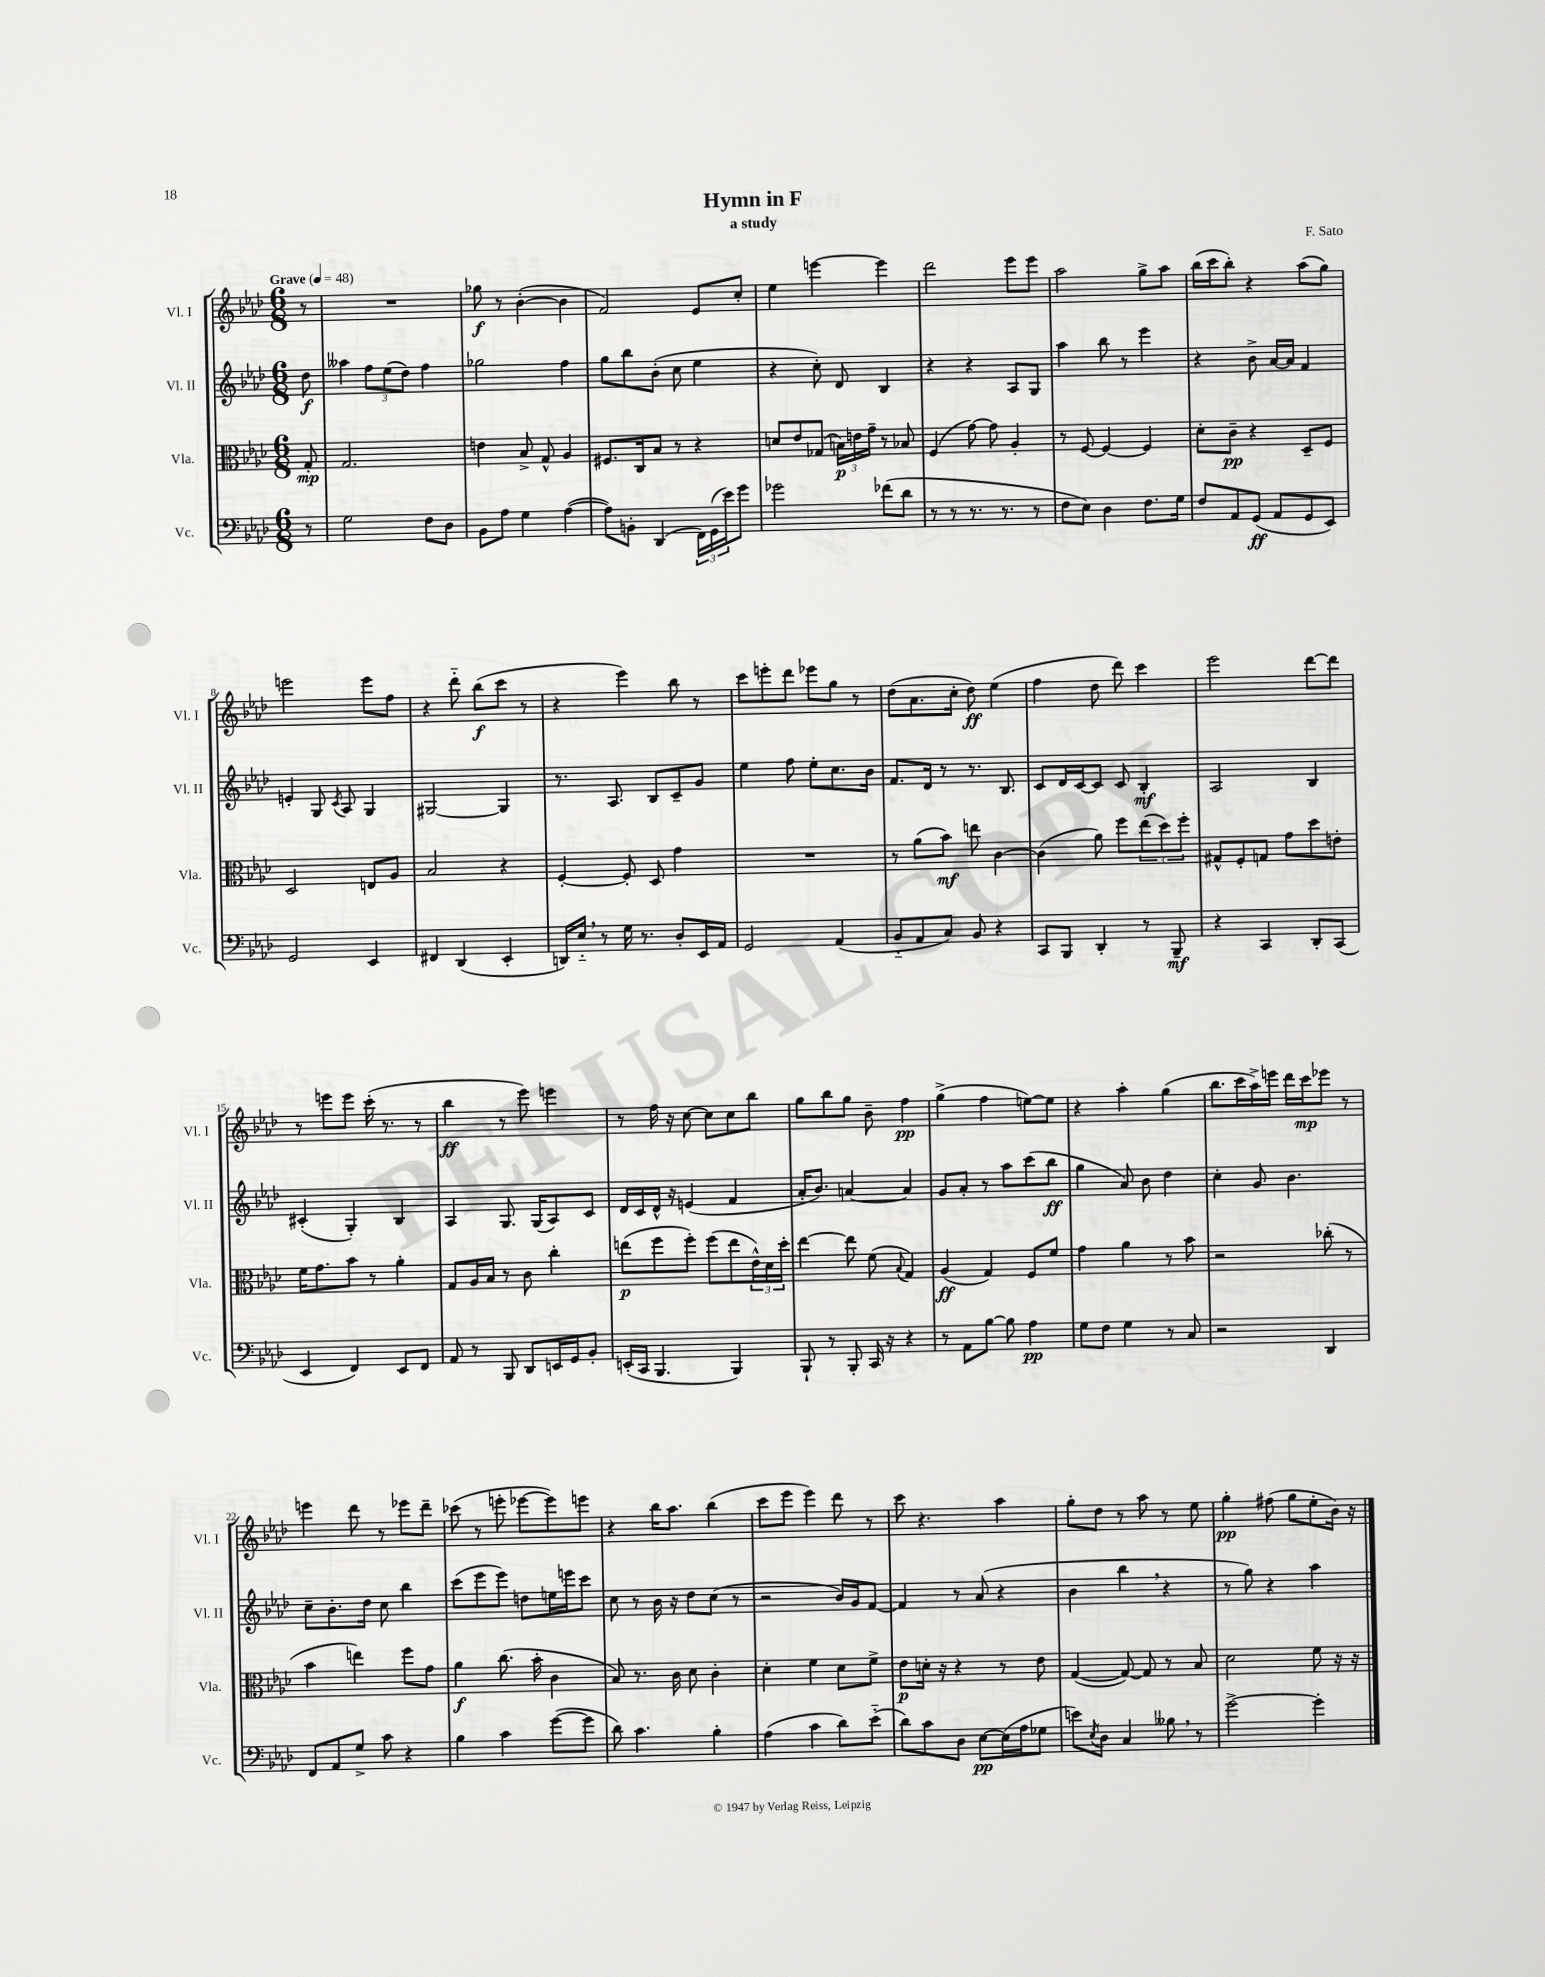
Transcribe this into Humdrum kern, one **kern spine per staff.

**kern	**kern	**kern	**kern
*staff4	*staff3	*staff2	*staff1
*clefF4	*clefC3	*clefG2	*clefG2
*k[b-e-a-d-]	*k[b-e-a-d-]	*k[b-e-a-d-]	*k[b-e-a-d-]
*M6/8	*M6/8	*M6/8	*M6/8
*MM48	*MM48	*MM48	*MM48
8r	8G'	8dd-	8r
=	=	=	=
2G	2.G	4aa--	2.r
.	.	12ff	.
.	.	(12ee-	.
.	.	12dd-)	.
8F	.	4ff	.
8D-	.	.	.
=	=	=	=
8BB-	4e	2gg-	8gg-
8A-	.	.	8r
4G	8B-^	.	([4b-'
.	8G^^	.	.
([4A-	4A-	4ff	4b-]
=	=	=	=
8A-])	8.F#	8gg	2f)
8BB'	.	8bb-	.
.	16C	.	.
(4DD-	8B-	(8b-'	.
.	8r	8cc	.
24FF)	4r	4ee-	8e-
(24GG	.	.	.
24e-)	.	.	.
8g	.	.	8cc'
=	=	=	=
2g-	8d	4r	4ee-
.	8e-	.	.
.	(8G-	8cc')	[4eee
.	24B)	8d-	.
.	24e	.	.
.	24g~	.	.
(8f-	8r	4B-	4eee]
8d-	8B-	.	.
=	=	=	=
8r	(4F	4r	2ddd-
8r	.	.	.
8.r	[8g)	4r	.
.	8g]	.	.
8.r	.	.	.
.	4A-'	8A-	8eee-
8r	.	8G	8eee-
=	=	=	=
8F	8r	4aa-	2aa-
8E-)	[8F	.	.
4D-	4F_	8bb-	.
.	.	8r	.
8.F	4F]	4eee-	8gg^
.	.	.	8aa-
16G	.	.	.
=	=	=	=
8F	8d-'	4r	(16bb-
.	.	.	16ccc
8AA-	8c~	.	8bb-')
(8GG	4r	8b-^	4r
8AA-	.	[16a-	.
.	.	16a-]	.
8GG	8D-~	4f	(8aa-
8EE-)	8F	.	8gg)
=	=	=	=
2GG	2D-	4e'	2eee
.	.	8G	.
.	.	8qc	.
.	.	8A-	.
4EE-	8E	4G	8eee
.	8A-	.	8ff
=	=	=	=
4FF#	2B-	[2G#	4r
(4DD-	.	.	8ddd-'~
.	.	.	(8bb-
4EE-'	4r	4G#]	8ccc
.	.	.	8r
=	=	=	=
16DD)	[4F'	8.r	4r
16E-'~	.	.	.
8r	.	.	.
.	.	8.A-	.
16G	8F']	.	4eee-)
8.r	.	.	.
.	8D-	8B-	.
8D-'	4g	8c~	8bb-
16EE-	.	8g	8r
16AA-	.	.	.
=	=	=	=
2GG	2.r	4ee-	8ccc
.	.	.	8eee'
.	.	8ff	8ddd-
.	.	8ee-'	8eee-
(4AA-	.	8.cc	8gg
.	.	.	8r
.	.	16b-	.
=	=	=	=
8BB-'~	8r	8.f	(8dd-
8AA-	(8a-	.	8.a-
.	.	16d-	.
8C)	8b-)	8r	.
.	.	.	16cc'
8BB-	8ee	8.r	8dd-)
4r	[4c	.	(4ee-
.	.	8.B-	.
=	=	=	=
8CC	(4c]	8c	4ff
8BBB-	.	16d-	.
.	.	[16c	.
4DD-'	8a-)	8c]	8dd-
.	8ff	8c	8ddd-)
8r	(12ee-	4B-'	4ccc
.	12dd-)	.	.
8BBB-~	.	.	.
.	12ff'	.	.
=	=	=	=
4r	8G#^^	2A-	2eee-
.	8F'	.	.
4CC	8G	.	.
.	8g	.	.
8DD-'	8dd-	4B-	[8ddd-
(8CC	8e'	.	8ddd-]
=	=	=	=
4EE-	16f	(4c#'	8r
.	8.g	.	.
.	.	.	8eee
4FF)	8b-	4G')	8eee
.	8r	.	(16ccc'
.	.	.	8.r
8EE-	4a-'	4B-	.
8FF	.	.	8r
=	=	=	=
8AA-	8G	4A-	4bb-
8r	16A-	.	.
.	16B-	.	.
8BBB-	8r	8.G	8r
8DD-	8c	.	8eee-)
.	.	(16G	.
16EE	4cc'	8A-)	4eee
16GG	.	.	.
8BB-'	.	8c	.
=	=	=	=
(16EE'	(8ee	16d-	8r
16CC	.	16c	.
4.BBB-	8ff	16d-^^	16ff
.	.	16r	16r
.	8ff')	(4e	[8cc
.	(8ff	.	8cc]
4BBB-)	8ee	4f	8cc
.	24e-^^)	.	8bb-
.	24d-	.	.
.	24dd-'	.	.
=	=	=	=
8BBB-`	[4ee-	16a-'	8gg
.	.	8.b-)	.
8r	.	.	8bb-
8BBB-'	8ee-]	[4a	8gg
16CC	(8f	.	8b-~
16r	.	.	.
.	8qqB-	.	.
4r	4G)	4a]	4ff
=	=	=	=
8r	(4A-	8g	(4gg^
8AA-	.	8a-'	.
[8B-	4G)	8r	4ff
8B-]	.	8aa-	.
4A-	8F	(8ccc	[8ee)
.	8f	8bb-	8ee]
=	=	=	=
8G	4g	4gg	4r
8F	.	.	.
4G	4a-	8a-)	4aa-'
.	.	8b-	.
8r	8r	4dd-	(4gg
8C	8b-	.	.
=	=	=	=
2r	2r	4cc'	8.bb-
.	.	.	16ccc
.	.	8g	16aa-^)
.	.	.	16eee
.	.	4.b-	16ddd-
.	.	.	16ccc
4DD-	(8cc-'	.	8eee-
.	8r	.	8r
=	=	=	=
8FF	4b-	8cc~	4eee
8AA-	.	8.b-'	.
8G^	4ee)	.	8ddd-
.	.	16dd-	.
8c	.	8cc	8r
4r	8ff	4bb-	8eee-
.	8g	.	8ddd-~
=	=	=	=
4B-	4a-	(8ccc	(8ccc-
.	.	8eee-	8r
4c	(8.cc	8eee-)	8eee'
.	.	8dd	[8eee-
.	16b-'	.	.
([8g	4c	16ee	8eee-])
.	.	16eee	.
8g]	.	8ccc	8eee
=	=	=	=
8d-)	8B-)	8cc	4r
4.c	8.r	8r	.
.	.	16b-	16bb-
.	16c	16r	8.aa-
.	8d-	8dd-	.
4B-'	4c'	(8cc	(4bb-
.	.	8r	.
=	=	=	=
(4A-	4d-'	2r	8ccc
.	.	.	8eee-
4c	4f	.	4eee-)
8d-)	8d-	16b-)	8ddd-
.	.	16g	.
(8e-'~	8f^	[8f	8r
=	=	=	=
8d-)	8e-	4f]	8ccc
8c	16d'	.	4.r
.	16r	.	.
8D-	4r	8r	.
[8E-	.	(8a-	.
(16E-]	8r	4r	4aa-
16A-	.	.	.
8G-	8e-	.	.
=	=	=	=
8e)	([4G	4b-	8gg'
8qE-	.	.	.
8D-	.	.	8dd-
4C	8G_)	4bb-	8r
.	8G]	.	8aa-
8B--	8r	4r	8r
8r	8B-	.	8ee-
=	=	=	=
[2g^	2d-	8r	4gg'
.	.	8gg)	.
.	.	4r	(8ff#
.	.	.	8gg
4g']	8f	4aa-	8ee-'
.	16r	.	16b-)
.	16r	.	16r
==	==	==	==
*-	*-	*-	*-
